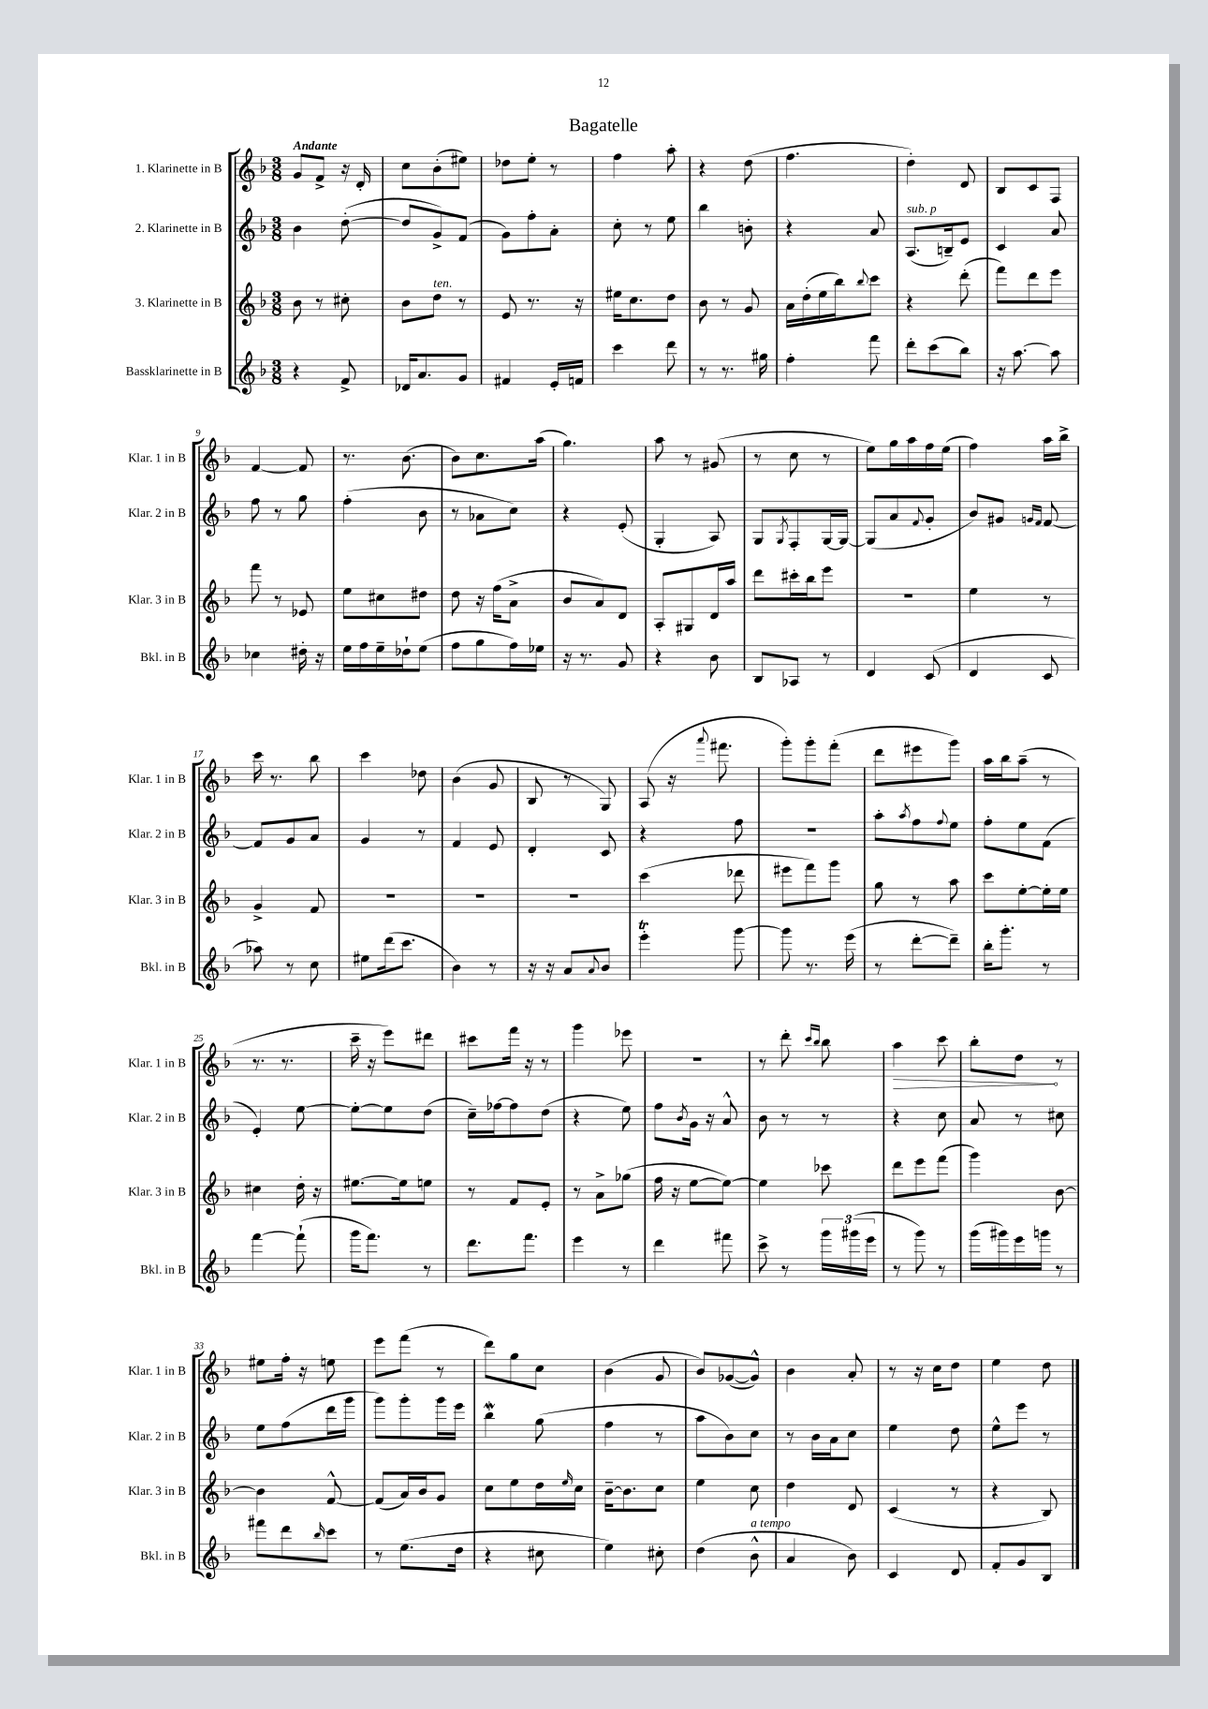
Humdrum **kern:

**kern	**kern	**kern	**kern
*staff4	*staff3	*staff2	*staff1
*clefG2	*clefG2	*clefG2	*clefG2
*k[b-]	*k[b-]	*k[b-]	*k[b-]
*M3/8	*M3/8	*M3/8	*M3/8
4r	8b-	4b-	8g
.	8r	.	8f^
8f^	8cc#'	([8dd'	16r
.	.	.	16d'
=	=	=	=
16d-	8b-	8dd]	8cc
8.a	.	.	.
.	8dd	8g^)	(8b-'
8g	8r	(8f	8ee#)
=	=	=	=
4f#	8e	8g)	8dd-
.	8.r	8ff'	8ee'
16e'	.	8a'	8r
16f	16r	.	.
=	=	=	=
4ccc	16ee#	8cc'	4ff
.	8.cc	.	.
.	.	8r	.
8ddd	8dd	8ee	8aa'
=	=	=	=
8r	8b-	4bb-	4r
8.r	8r	.	.
.	8g	8b'	(8dd
16gg#	.	.	.
=	=	=	=
4ff'	16a	4r	4.ff
.	(16dd'	.	.
.	16ee	.	.
.	16bb-)	.	.
.	8qqbb-	.	.
8fff	8ccc	8a	.
=	=	=	=
8ddd'	4r	(8.A	4dd')
(8ccc	.	.	.
.	.	16B~)	.
8bb-)	(8ddd'	8e	8d
=	=	=	=
16r	8fff)	4c	8B-
[8.aa	.	.	.
.	8ddd	.	8c
8aa]	8eee	8a	8F
=	=	=	=
4cc-	8fff	8ff	[4f
.	8r	8r	.
16dd#'	8e-	8gg	8f]
16r	.	.	.
=	=	=	=
16ee	8ee	(4ff'	8.r
16ff	.	.	.
16ee~	8cc#	.	.
16dd-`	.	.	(8.b-
(8ee	8dd#	8b-	.
=	=	=	=
8ff	8dd	8r	8b-)
8gg	16r	8a-	8.cc
.	(16ff	.	.
16ff)	8a^	8cc)	.
16ee-	.	.	(16aa
=	=	=	=
16r	8b-	4r	4.gg)
8.r	.	.	.
.	8a)	.	.
8g	8d	(8e'	.
=	=	=	=
4r	8A'	4G'	8aa
.	8G#	.	8r
8b-	16d	8A)	(8g#
.	16aa	.	.
=	=	=	=
8B-	8ddd	8G	8r
.	.	8qG	.
8A-	16ccc#'	8F'	8cc
.	16bb-	.	.
8r	8eee	[16G	8r
.	.	16G_	.
=	=	=	=
4d	4.r	(8G]	8ee)
.	.	8a	16gg
.	.	.	16aa
.	.	8qqf	.
(8c	.	8g'	16ff
.	.	.	(16ee
=	=	=	=
4d	4ee	8b-)	4ff)
.	.	8g#	.
.	.	16qqg	.
.	.	16qqf	.
8c	8r	[8f	16aa
.	.	.	16bb-^
=	=	=	=
8aa-)	4g^	8f]	16ccc
.	.	.	8.r
8r	.	8g	.
8cc	8f	8a	8bb-
=	=	=	=
8ee#	4.r	4g	4ccc
(16ddd	.	.	.
8.ccc	.	.	.
.	.	8r	8dd-
=	=	=	=
4b-)	4.r	4f	(4b-
8r	.	8e	8g
=	=	=	=
16r	4.r	4d'	8B-
16r	.	.	.
8a	.	.	8r
8qqa	.	.	.
8b-	.	8c	8G)
=	=	=	=
4eee'	(4ccc	4r	(8A
.	.	.	16r
.	.	.	8qqaaa
.	.	.	8.fff#
[8ggg	8ddd-	8ff	.
=	=	=	=
8ggg]	8eee#	4.r	8ggg')
8.r	8fff)	.	8ggg'
.	8ggg	.	(8fff'
(16eee	.	.	.
=	=	=	=
8r	8gg	8aa'	8ddd
.	.	8qaa	.
[8ddd'	8r	8ff	8eee#
.	.	8qqff	.
8ddd~])	8aa	8ee	8ggg)
=	=	=	=
16bb-'	8ccc	8ff'	16aa
8.ggg'	.	.	16bb-
.	[8ee'	8ee	(8aa~
8r	16ee']	(8f	8r
.	16ee	.	.
=	=	=	=
[4fff	4cc#	4e')	8.r
.	.	.	8.r
(8fff`]	16dd'	[8ee	.
.	16r	.	.
=	=	=	=
16ggg	[8.ee#	8ee'_	16ccc~
8.fff)	.	.	16r
.	.	8ee]	8eee)
.	16ee#]	.	.
8r	8ee	(8dd	8ddd#
=	=	=	=
8.ddd	8r	16cc~)	8ccc#
.	.	[16ff-	.
.	8f	8ff-]	16fff
8.fff	.	.	16r
.	8e'	(8dd	8r
=	=	=	=
4eee	8r	4r	4ggg
.	8a^	.	.
8r	(8gg-	8ee)	8eee-
=	=	=	=
4ddd	16ff	8ff	4.r
.	16r	.	.
.	.	8qb-	.
.	[8ee	16g	.
.	.	16r	.
8fff#	8ee_)	8a^^	.
=	=	=	=
8ccc^	4ee]	8b-	8r
8r	.	8r	8ddd'
.	.	.	16qqccc
.	.	.	16qqbb-
24ggg	8ccc-	8r	8bb-
(24ggg#	.	.	.
24eee	.	.	.
=	=	=	=
8r	8ddd	4r	4aa
8ggg)	8eee	.	.
8r	(8fff	8cc	8ccc
=	=	=	=
(16ggg	4ggg)	8a	8bb-'
16ggg#)	.	.	.
16eee	.	8r	8dd
16ggg	.	.	.
8r	[8b-	8cc#	8r
=	=	=	=
8fff#	4b-]	8ee	8ee#
8ddd	.	(8ff	16ff'
.	.	.	16r
16qqbb-	.	.	.
8ccc	[8f^^	16ddd	8ee
.	.	16ggg	.
=	=	=	=
8r	(8f]	8ggg)	8eee
(8.ee	16a)	8ggg'	(8fff
.	16b-	.	.
.	8g	16ggg	8r
16dd	.	16eee	.
=	=	=	=
4r	8cc	4bb-	8ddd)
.	8ee	.	8gg
8cc#	16dd	(8gg	8cc
.	16qqee	.	.
.	16cc	.	.
=	=	=	=
4ee)	[16b-~	4ff	(4b-
.	8.b-]	.	.
8cc#'	8cc	8r	8g
=	=	=	=
(4dd	4ee	8aa	8b-)
.	.	8b-)	([8g-
8b-^^	8cc	8cc	8g-^^])
=	=	=	=
4a	4dd	8r	4b-
.	.	16b-	.
.	.	16a	.
8b-)	8d	8cc	8a'
=	=	=	=
4c	(4c	4ee	8r
.	.	.	16r
.	.	.	16cc
8d	8r	8dd	8dd
=	=	=	=
8f'	4r	8ee^^	4ee
8g	.	8eee	.
8B-	8B-)	8r	8dd
==	==	==	==
*-	*-	*-	*-
